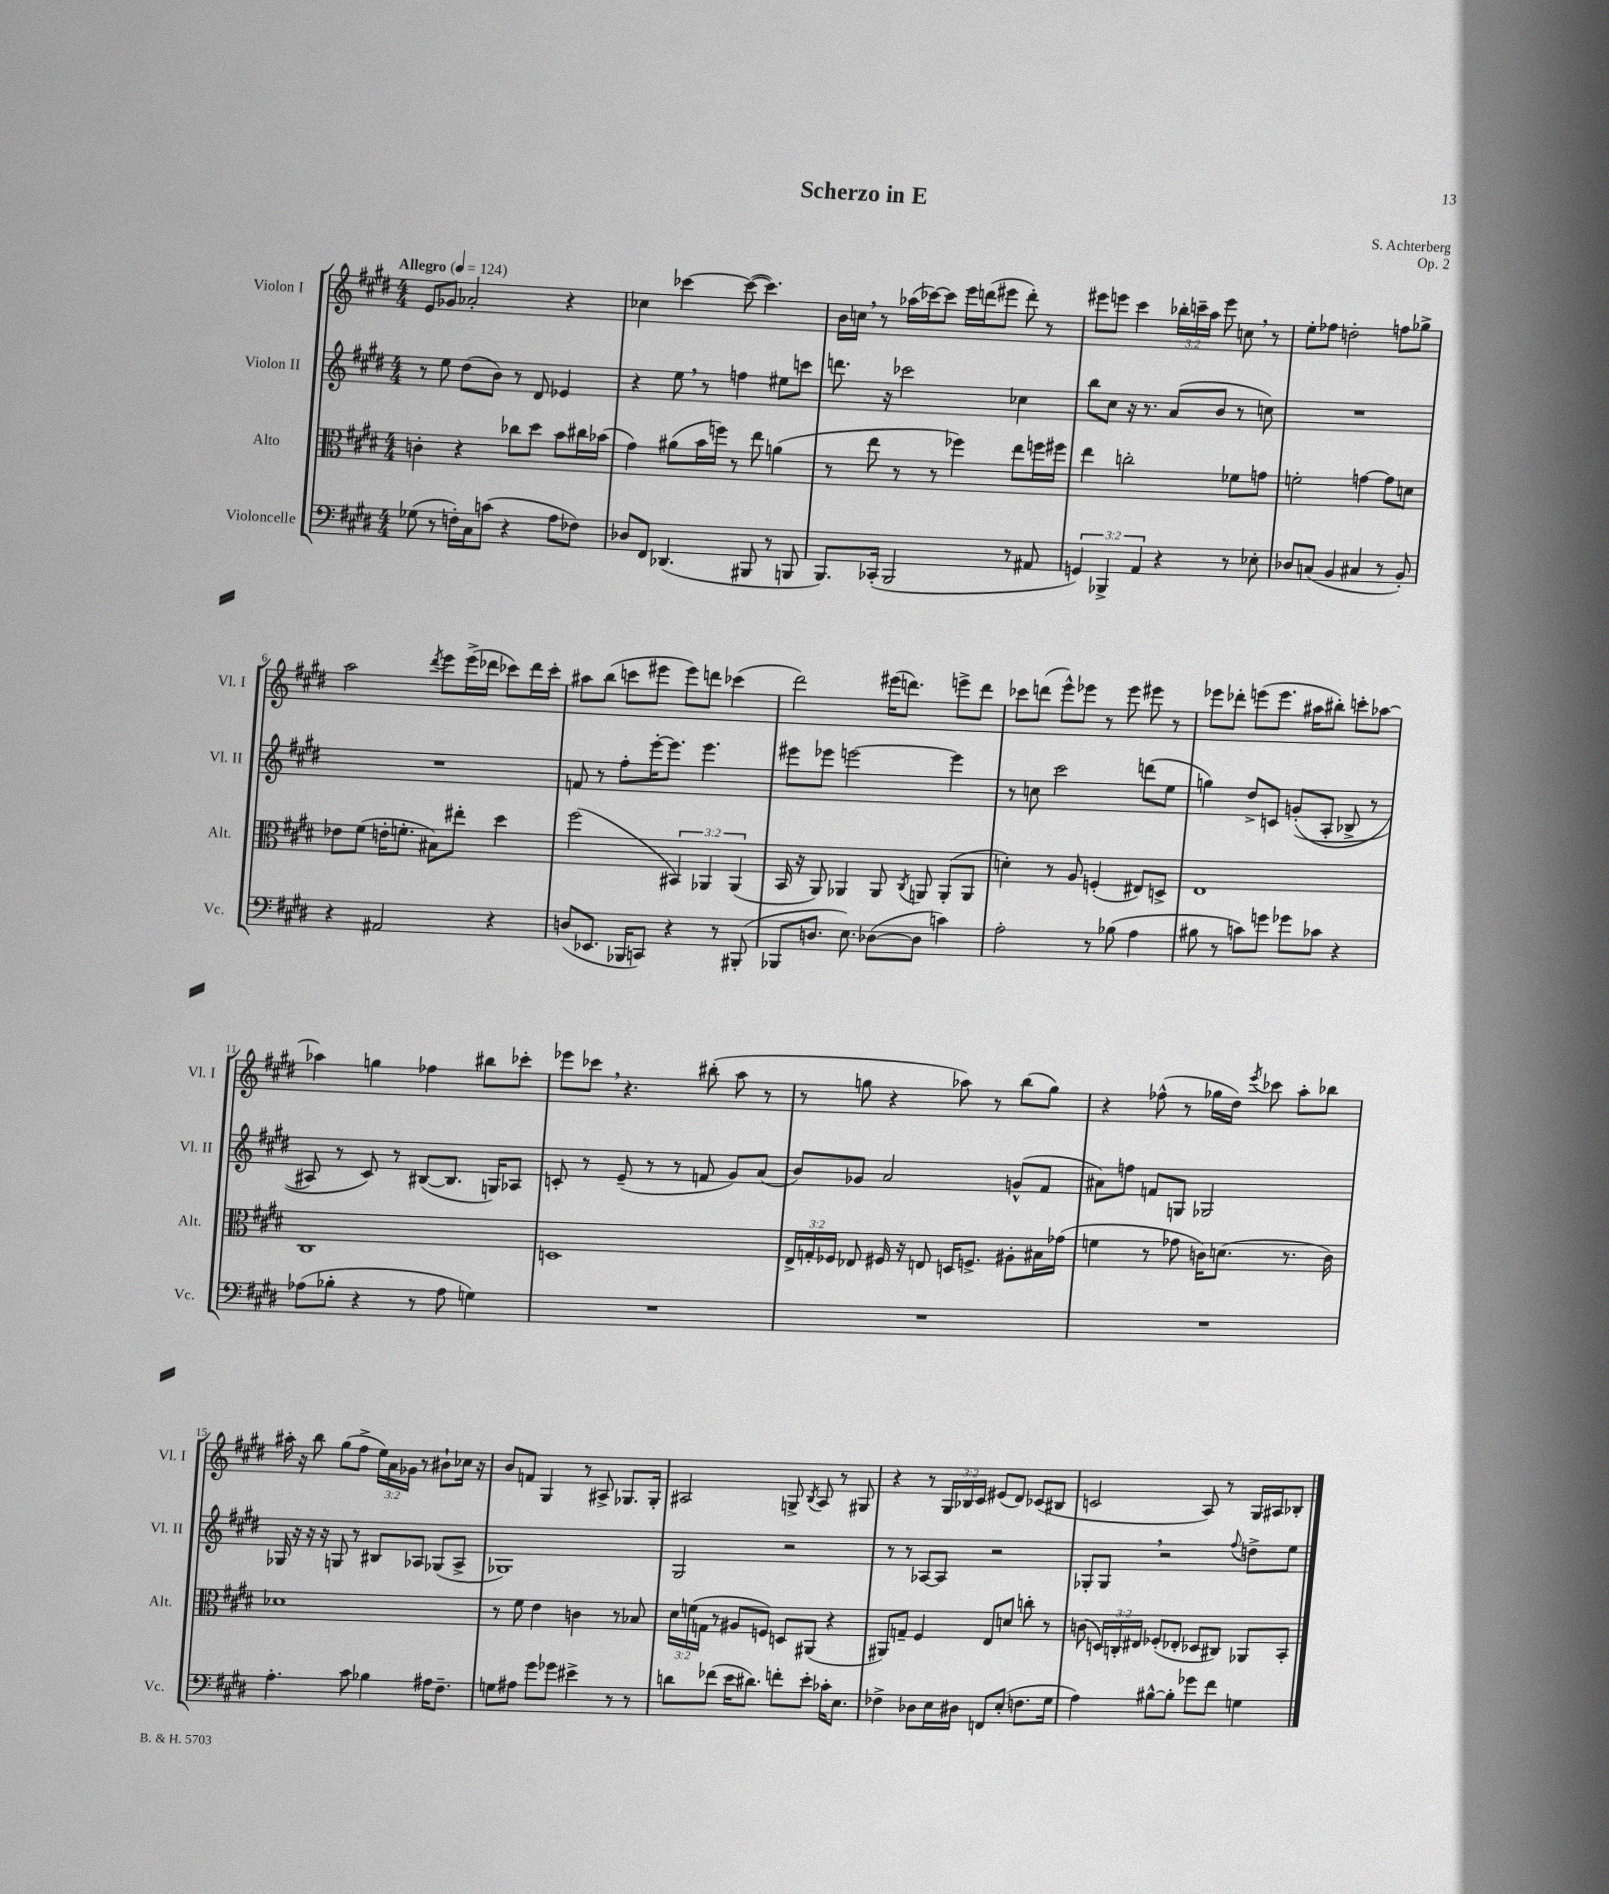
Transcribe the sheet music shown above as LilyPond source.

\header { title = "Scherzo in E" composer = "S. Achterberg" opus = "Op. 2" }
<<
\new StaffGroup <<
\new Staff = "s0" \with { instrumentName = "Violon I" shortInstrumentName = "Vl. I" } {
    \clef treble \key e \major \numericTimeSignature \time 4/4 \override Staff.TupletNumber.text = #tuplet-number::calc-fraction-text \tempo "Allegro" 4 = 124
    \autoBeamOff e'8[ ges'8] aes'2-. r4 |
    ces''4 ces'''4~ ces'''8~( ces'''4.) |
    b'16[ c''16] \breathe r8 aes''16[( ces'''16~) ces'''8] e'''16[ d'''16( eis'''8] d'''8-.) r8 |
    eis'''8[ e'''8] cis'''4 \tuplet 3/2 { bes''16[-. c'''16-- a''16] } e'''8 c''8 \breathe r8 |
    e''8[-. fes''8] d''2-. f''8[ ges''8]-> |
    a''2 \acciaccatura { dis'''8 } e'''8[ e'''16->( des'''16] ces'''8[) des'''16 ces'''16]-. |
    ais''8[ b''8]( c'''8[ eis'''8] eis'''8[) d'''8] ces'''4( |
    dis'''2) eis'''16[( d'''8.]) e'''8[-> d'''8] |
    ces'''8[ d'''8]( e'''8[-^) ees'''8] r8 ees'''8 eis'''8 r8 |
    ees'''8[ des'''8]-. e'''8[( e'''8.] ais''16[ bis''8]-.) c'''8[-. aes''8]~ |
    aes''4 g''4 fes''4 bis''8[ ces'''8]-. |
    ees'''8[ ces'''8] \breathe r4. bis''8-.( a''8 r8 |
    r8 g''8 r4 aes''8) r8 b''8[( g''8]) |
    r4 fes''8-^( r8 ges''16[ dis''16]) \acciaccatura { e'''8 } ces'''8 a''8[-. bes''8] |
    ais''16-. r16 b''8 gis''8[( fis''8]-> \tuplet 3/2 { e''16[) a'16 ges'16] } r8 bis'8[-! ces''16] r16 |
    b'8[ f'8] gis4 r8 ais8-> ges8.[ ges16]-. |
    ais2 g8-> \acciaccatura { b8 } ais8 r8 gis8 |
    r4 r8 \tuplet 3/2 { gis16[ bes16 cis'16] } eis'8[( dis'8]) ces'8[( bis8] |
    c'2 a8) r8 gis16[ ais16 bes8]-. \bar "|." |
}
\new Staff = "s1" \with { instrumentName = "Violon II" shortInstrumentName = "Vl. II" } {
    \clef treble \key e \major \numericTimeSignature \time 4/4
    \autoBeamOff r8 e''8 dis''8[( b'8]) r8 dis'8 ees'4 |
    r4 e''8 \breathe r8 f''4 eis''8[ c'''8] |
    d'''8. r16 ces'''2 ces''4 |
    b''8[ cis''8] r16 r8. a'8[( b'8] r8 c''8) |
    R1 |
    R1 |
    f'8 r8 fis''8[-. e'''16~-. e'''8.] e'''4. |
    eis'''8[ ees'''8] e'''2~ e'''4 |
    r8 c''8 cis'''2 d'''8[( e''8] |
    g''4) dis''8[-> c'8] g'8[-.(\( a8]-. bes8-> r8 |
    ais8) r8 cis'8\) r8 bis8[~( bis8.] g16[) aes8] |
    c'8-. r8 e'8--( r8 r8 f'8 gis'8[) a'8]( |
    b'8[) ges'8] a'2 g'8[-^( fis'8] |
    ais'8[) f''8] f'8[ g8] ges2 |
    ges16 r16 r16 r16 g8 r8 bis8[ aes8] ges8[( aes8]-> |
    ges1) |
    gis2 r2 |
    r8 r8 aes8[~ aes8] r2 |
    ges8[-. ges8] \breathe r2 \appoggiatura { fis''8 } d''8[-> e''8] \bar "|." |
}
\new Staff = "s2" \with { instrumentName = "Alto" shortInstrumentName = "Alt." } {
    \clef alto \key e \major \numericTimeSignature \time 4/4 \override Staff.TupletNumber.text = #tuplet-number::calc-fraction-text
    \autoBeamOff c'4-. r4 ces''8[ dis''8] b'8[ cis''16 bes'16]( |
    gis'4) ais'8[( b'16 f''16]) r8 e''8 a'4( |
    r8 e''8 r8 r8 fes''4) e''8[ f''16 fis''16] |
    e''4 c''2-. fes'8[ g'8] |
    f'2-. g'4~ g'8[ d'8] |
    ees'8[ fis'8]( e'16[-. f'8.]-. bis8[) eis''8]-. dis''4 |
    fis''2( \tuplet 3/2 { bis,4) aes,4 aes,4( } |
    b,16 r16 a,8) aes,4 aes,8 \acciaccatura { cis8 } a,8 a,8[-.( a,8] |
    d'4-.) r8 a8 f4-.( eis8[) d8]-> |
    e1 |
    cis1 |
    d1 |
    \tuplet 3/2 { e16[-> g16-. fes16] } ees8 fis16 r16 e8 d16[ f8.]-> ais8[-. bis16 ges'16]( |
    f'4 r8 ges'8 c'16[) d'8.]( r8. c'16) |
    des'1 |
    r8 fis'8 e'4 c'4 r8 bes8 |
    \tuplet 3/2 { dis'16[ f'16( g16] } r8 ais8[ f8]) d8[ ais,8]( r4 |
    ais,8[) g8]-- fis4 e8[ d'8] c''8-. r8 |
    c'8( \tuplet 3/2 { d16[) c16-. eis16] } fes8[-.( ees8]-. des8[ cis8]) aes,8[ b,8]-. \bar "|." |
}
\new Staff = "s3" \with { instrumentName = "Violoncelle" shortInstrumentName = "Vc." } {
    \clef bass \key e \major \numericTimeSignature \time 4/4 \override Staff.TupletNumber.text = #tuplet-number::calc-fraction-text
    \autoBeamOff ges8( r8 f16[-.) cis16 c'8]( r4 a8[ fes8]) |
    des8[ fis,8] des,4.( bis,,8 r8 b,,8 |
    b,,8.[) ces,16]-.( b,,2 r8 ais,8 |
    \tuplet 3/2 { g,4) bes,,4-> a,4 } r4 r8 ees8-. |
    des8[ c8]( b,4 cis4 r8 b,8-.) |
    r4 ais,2 r4 |
    d8[( ees,8.] bes,,16[ c,8]) r4 r8 bis,,8-.( |
    bes,,8[ d8.] e8.) des8[~( des8] c'4) |
    a2-. r8 bes8( a4 |
    bis8 r8 c'8[) g'8] ges'8[ ces'8] r4 |
    aes8[( bes8]-. r4 r8 aes8 g4) |
    R1 |
    R1 |
    R1 |
    a4.-. cis'8 bes4 ais16[ fis8.]-- |
    g8[ ais8] gis'8[ ges'8] eis'4-> r8 r8 |
    d'8[ fes'8]( e'16[ dis'8.]) f'8[-. e'8]-. ces'16[-. e8.] |
    fes4-> des8[ e16 dis16] f,8[ e8]-.( f8.[ gis16] |
    a4) bis8[~-^ bis8]-. ges'8[ fis'8] g4 \bar "|." |
}
>>
>>
